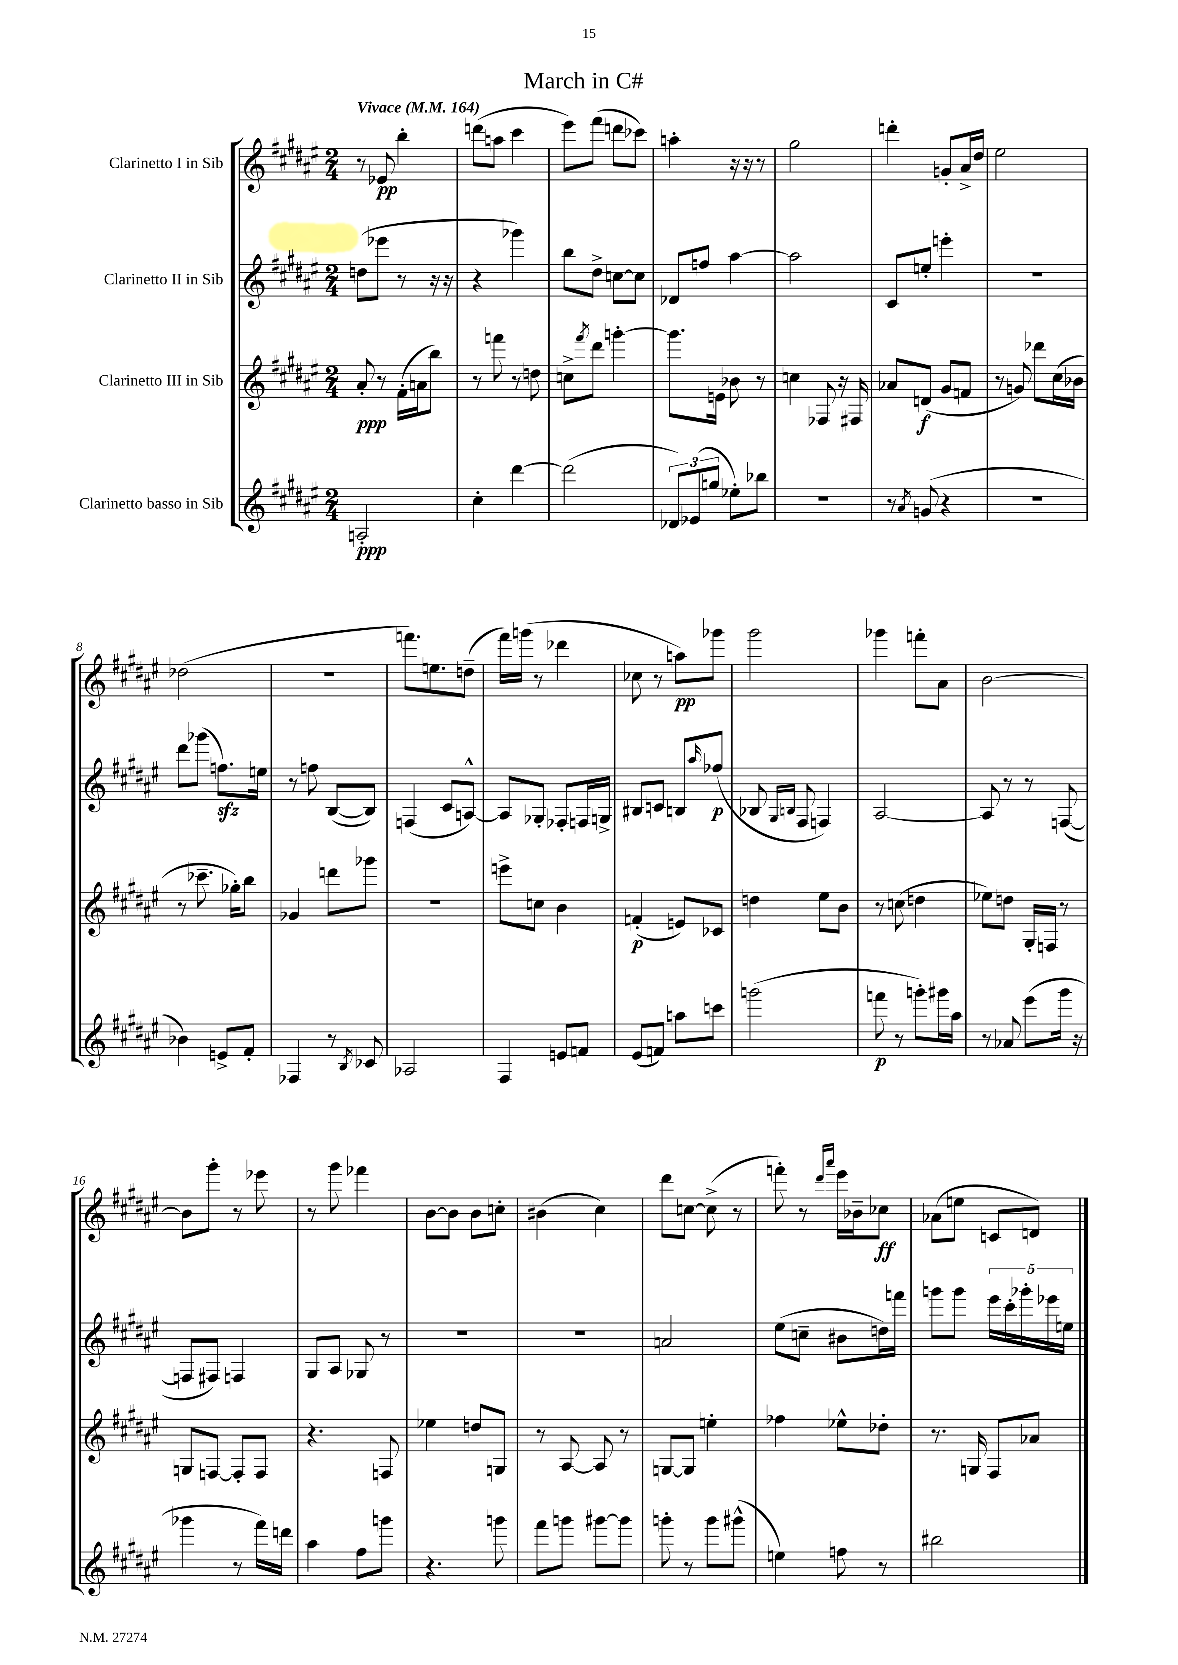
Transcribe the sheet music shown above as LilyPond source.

\header { title = "March in C#" }
<<
\new StaffGroup <<
\new Staff = "s0" \with { instrumentName = "Clarinetto I in Sib" } {
    \clef treble \key fis \major \numericTimeSignature \time 2/4 \tempo "Vivace" 4 = 164
    r8 ees'8\pp b''4-. |
    d'''8( a''8 cis'''4 |
    eis'''8) fis'''8( d'''8 ces'''8) |
    a''4-. r16 r16 r8 |
    gis''2 |
    d'''4-. g'8-. ais'16-> dis''16 |
    eis''2 |
    des''2( |
    r2 |
    f'''8.) e''8. d''8--( |
    fis'''16) g'''16( r8 des'''4 |
    ces''8 r8 a''8\pp) ges'''8 |
    gis'''2 |
    ges'''4 f'''8-. ais'8 |
    b'2~ |
    b'8 gis'''8-. r8 ees'''8 |
    r8 gis'''8 fes'''4 |
    b'8~ b'8 b'8 c''8-. |
    bis'4( cis''4) |
    dis'''8 c''8~ c''8->( r8 |
    f'''8-.) r8 \grace { dis'''16 ais'''16 } eis'''16 bes'16-- ces''8\ff |
    aes'8( e''8 c'8 d'8) \bar "|." |
}
\new Staff = "s1" \with { instrumentName = "Clarinetto II in Sib" } {
    \clef treble \key fis \major \numericTimeSignature \time 2/4
    d''8( ees'''8 r8 r16 r16 |
    r4 ges'''4) |
    b''8 dis''8-> c''8~ c''8 |
    des'8 f''8 ais''4~ |
    ais''2 |
    cis'8 e''8-. e'''4-. |
    r2 |
    dis'''8 ges'''8( f''8.\sfz) e''16 |
    r8 f''8 b8~( b8) |
    f4( cis'8 a8~-^) |
    a8 ges8-. fes8-. f16 g16-> |
    bis8 c'8 b8 \grace { ais''16 } fes''8\p( |
    bes8 \grace { gis16 b16 } fis8 f4) |
    ais2~ |
    ais8 r8 r8 f8~( |
    f8 fis8) f4 |
    gis8 ais8 ges8 r8 |
    R2 |
    R2 |
    a'2 |
    eis''8( c''8-- bis'8 d''16) f'''16 |
    g'''8 g'''8 \tuplet 5/4 { eis'''16 cis'''16-. ges'''16-. ees'''16 e''16 } \bar "|." |
}
\new Staff = "s2" \with { instrumentName = "Clarinetto III in Sib" } {
    \clef treble \key fis \major \numericTimeSignature \time 2/4
    ais'8-.\ppp r8 fis'16-.( a'16 b''8) |
    r8 f'''8 r8 d''8 |
    c''8-> \acciaccatura { fis'''8 } dis'''8 g'''4~-. |
    g'''8. e'16 bes'8 r8 |
    c''4 fes8 r16 fis16 |
    aes'8 d'8\f( gis'8 f'8 |
    r8 g'8) des'''8 cis''16( bes'16 |
    r8 ces'''8.-- ges''16-.) b''8 |
    ges'4 d'''8 ges'''8 |
    R2 |
    e'''8-> c''8 b'4 |
    f'4-.\p( e'8) ces'8 |
    d''4 eis''8 b'8 |
    r8 c''8( d''4 |
    ees''8) d''8 gis16-. f16 r8 |
    g8 f8~ f8-. f8 |
    r4. f8 |
    ees''4 d''8 g8 |
    r8 ais8~ ais8 r8 |
    g8~ g8 e''4-. |
    fes''4 ees''8-^ des''8-. |
    r8. g16 fis8 aes'8 \bar "|." |
}
\new Staff = "s3" \with { instrumentName = "Clarinetto basso in Sib" } {
    \clef treble \key fis \major \numericTimeSignature \time 2/4
    a2-.\ppp |
    cis''4-. dis'''4~ |
    dis'''2( |
    \tuplet 3/2 { des'8) ees'8( g''8 } ees''8-.) bes''8 |
    R2 |
    r8 \acciaccatura { ais'8 } g'8( r4 |
    R2 |
    bes'4) e'8-> fis'8-. |
    fes4 r8 \acciaccatura { b8 } ces'8 |
    aes2 |
    fis4 e'8 f'8 |
    eis'8( f'8) a''8 c'''8 |
    g'''2( |
    f'''8\p r8 g'''8-.) gis'''16 ais''16 |
    r8 aes'8 eis'''8( gis'''16 r16 |
    ges'''4 r8 fis'''16) d'''16 |
    ais''4 fis''8 g'''8 |
    r4. g'''8 |
    fis'''8 g'''8 gis'''8~ gis'''8 |
    g'''8-. r8 g'''8 gis'''8-^( |
    e''4) f''8 r8 |
    bis''2 \bar "|." |
}
>>
>>
